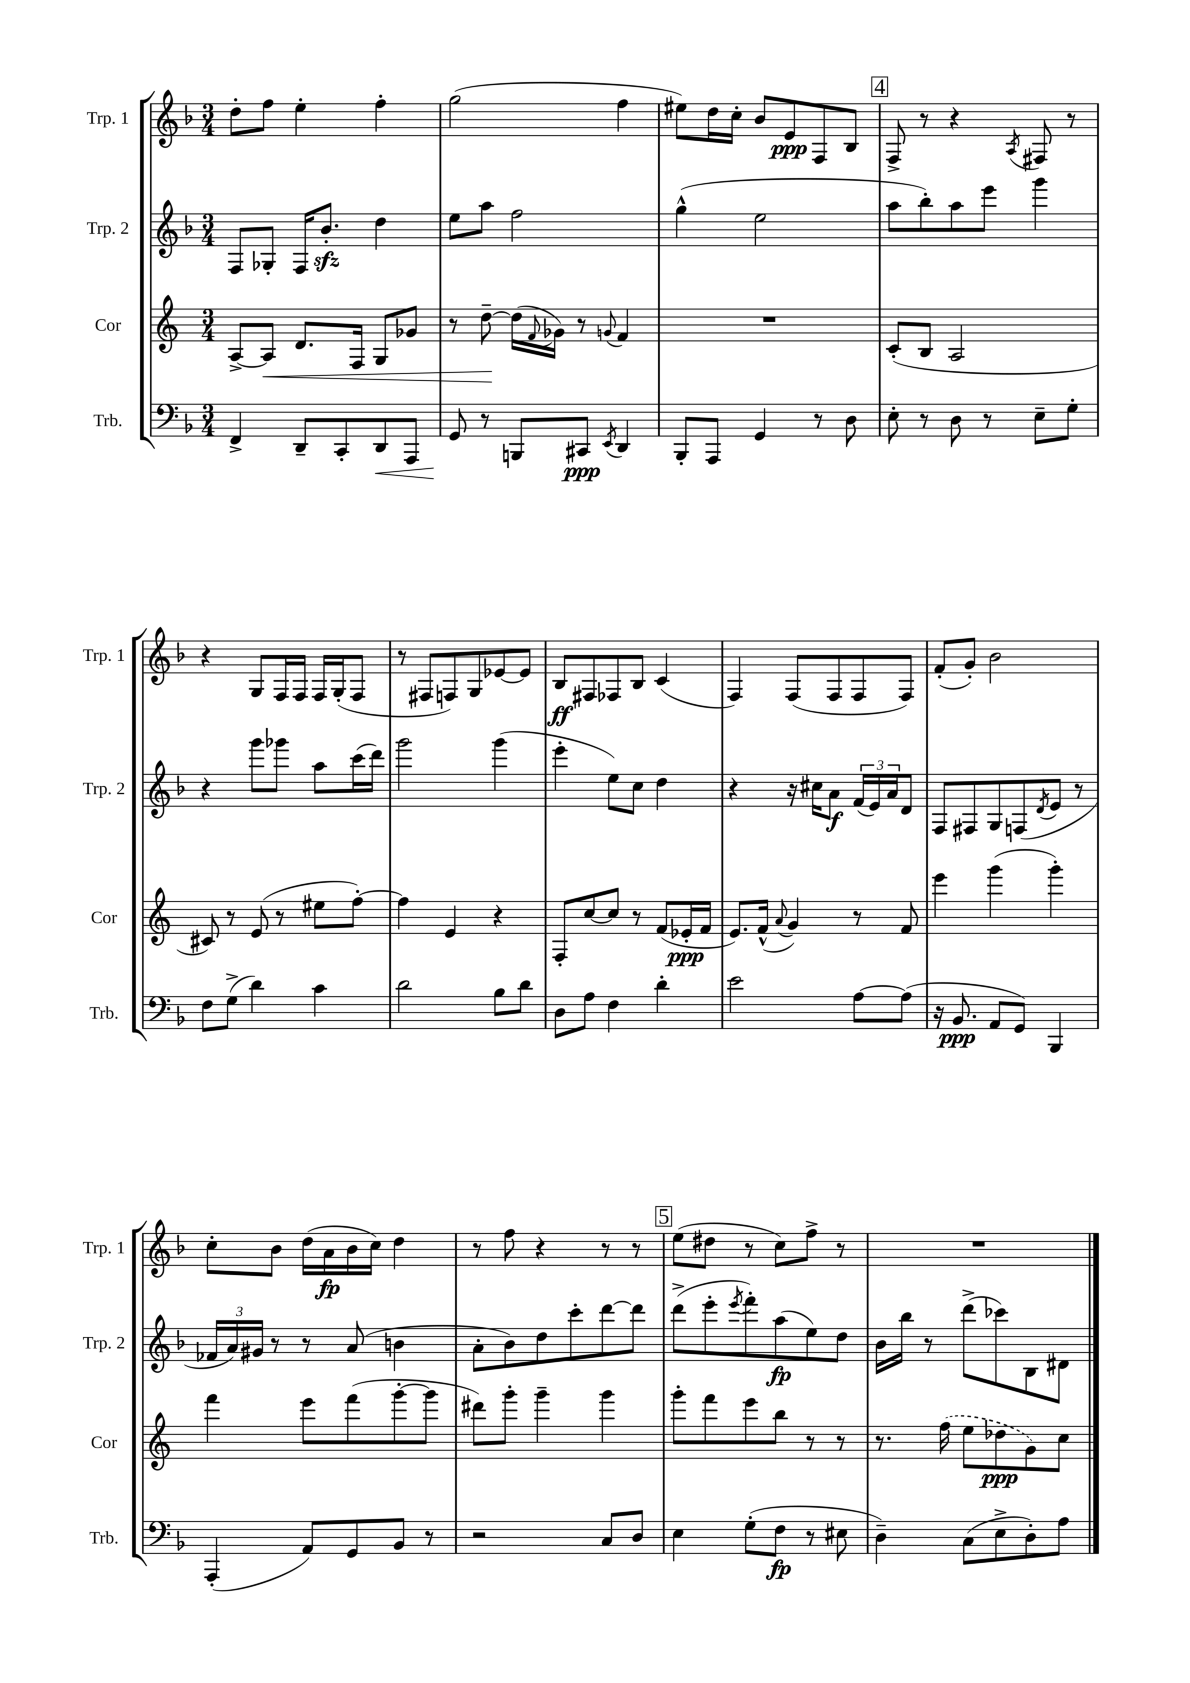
<<
\new StaffGroup <<
\new Staff = "s0" \with { instrumentName = "Trp. 1" shortInstrumentName = "Trp. 1" } {
    \clef treble \key f \major \numericTimeSignature \time 3/4
    d''8-. f''8 e''4-. f''4-. |
    g''2( f''4 |
    eis''8) d''16 c''16-. bes'8 e'8\ppp f8 bes8 |
    \mark \markup { \box "4" } f8-> r8 r4 \acciaccatura { a8 } fis8 r8 |
    r4 g8 f16 f16 f16 g16-.( f8 |
    r8 fis8 f8) g8 ees'8~ ees'8 |
    bes8\ff fis8 fes8 bes8 c'4( |
    f4) f8( f8 f8 f8) |
    f'8-.( g'8-.) bes'2 |
    c''8-. bes'8 d''16( a'16\fp bes'16 c''16) d''4 |
    r8 f''8 r4 r8 r8 |
    \mark \markup { \box "5" } e''8( dis''8 r8 c''8) f''8-> r8 |
    R2. \bar "|." |
}
\new Staff = "s1" \with { instrumentName = "Trp. 2" shortInstrumentName = "Trp. 2" } {
    \clef treble \key f \major \numericTimeSignature \time 3/4
    f8 ges8-. f16 bes'8.-.\sfz d''4 |
    e''8 a''8 f''2 |
    g''4-^( e''2 |
    \mark \markup { \box "4" } a''8 bes''8-.) a''8 e'''8 g'''4 |
    r4 g'''8 ges'''8 a''8 c'''16( d'''16) |
    g'''2 g'''4( |
    e'''4-. e''8) c''8 d''4 |
    r4 r16 cis''16 a'8\f \tuplet 3/2 { f'16( e'16) a'16 } d'8 |
    f8 fis8 g8 f8( \acciaccatura { d'8 } e'8 r8 |
    \tuplet 3/2 { fes'16 a'16) gis'16 } r8 r8 a'8( b'4 |
    a'8-. bes'8) d''8 c'''8-. d'''8~ d'''8 |
    \mark \markup { \box "5" } d'''8->( e'''8-. \acciaccatura { e'''8 } f'''8-.) a''8\fp( e''8) d''8 |
    bes'16 bes''16 r8 d'''8->( ces'''8) bes8 dis'8 \bar "|." |
}
\new Staff = "s2" \with { instrumentName = "Cor" shortInstrumentName = "Cor" } {
    \clef treble \key c \major \numericTimeSignature \time 3/4
    a8~-> a8\< d'8. f16 g8 ges'8 |
    r8 d''8~--\! d''16( \appoggiatura { f'8 } ges'16) r8 \appoggiatura { g'8 } f'4 |
    R2. |
    \mark \markup { \box "4" } c'8-.( b8 a2 |
    cis'8) r8 e'8( r8 eis''8 f''8~-.) |
    f''4 e'4 r4 |
    f8-. c''8~ c''8 r8 f'8( ees'16-.\ppp f'16 |
    e'8.) f'16-^( \appoggiatura { a'8 } g'4) r8 f'8 |
    e'''4 g'''4( g'''4-.) |
    f'''4 e'''8 f'''8( g'''8~-. g'''8 |
    dis'''8) g'''8-. g'''4-- g'''4 |
    \mark \markup { \box "5" } g'''8-. f'''8 e'''8 b''8 r8 r8 |
    r8. \once \slurDashed f''16( e''8 des''8\ppp g'8) c''8 \bar "|." |
}
\new Staff = "s3" \with { instrumentName = "Trb." shortInstrumentName = "Trb." } {
    \clef bass \key f \major \numericTimeSignature \time 3/4
    f,4-> d,8-- c,8-. d,8\< a,,8 |
    g,8\! r8 b,,8 cis,8\ppp \acciaccatura { e,8 } d,4 |
    bes,,8-. a,,8 g,4 r8 d8 |
    \mark \markup { \box "4" } e8-. r8 d8 r8 e8-- g8-. |
    f8 g8->( d'4) c'4 |
    d'2 bes8 d'8 |
    d8 a8 f4 d'4-. |
    e'2 a8~ a8( |
    r16 bes,8.\ppp a,8 g,8) bes,,4 |
    a,,4-.( a,8) g,8 bes,8 r8 |
    r2 c8 d8 |
    \mark \markup { \box "5" } e4 g8-.( f8\fp r8 eis8 |
    d4--) c8( e8-> d8-.) a8 \bar "|." |
}
>>
>>
\layout { \context { \Score \remove "Bar_number_engraver" } }
